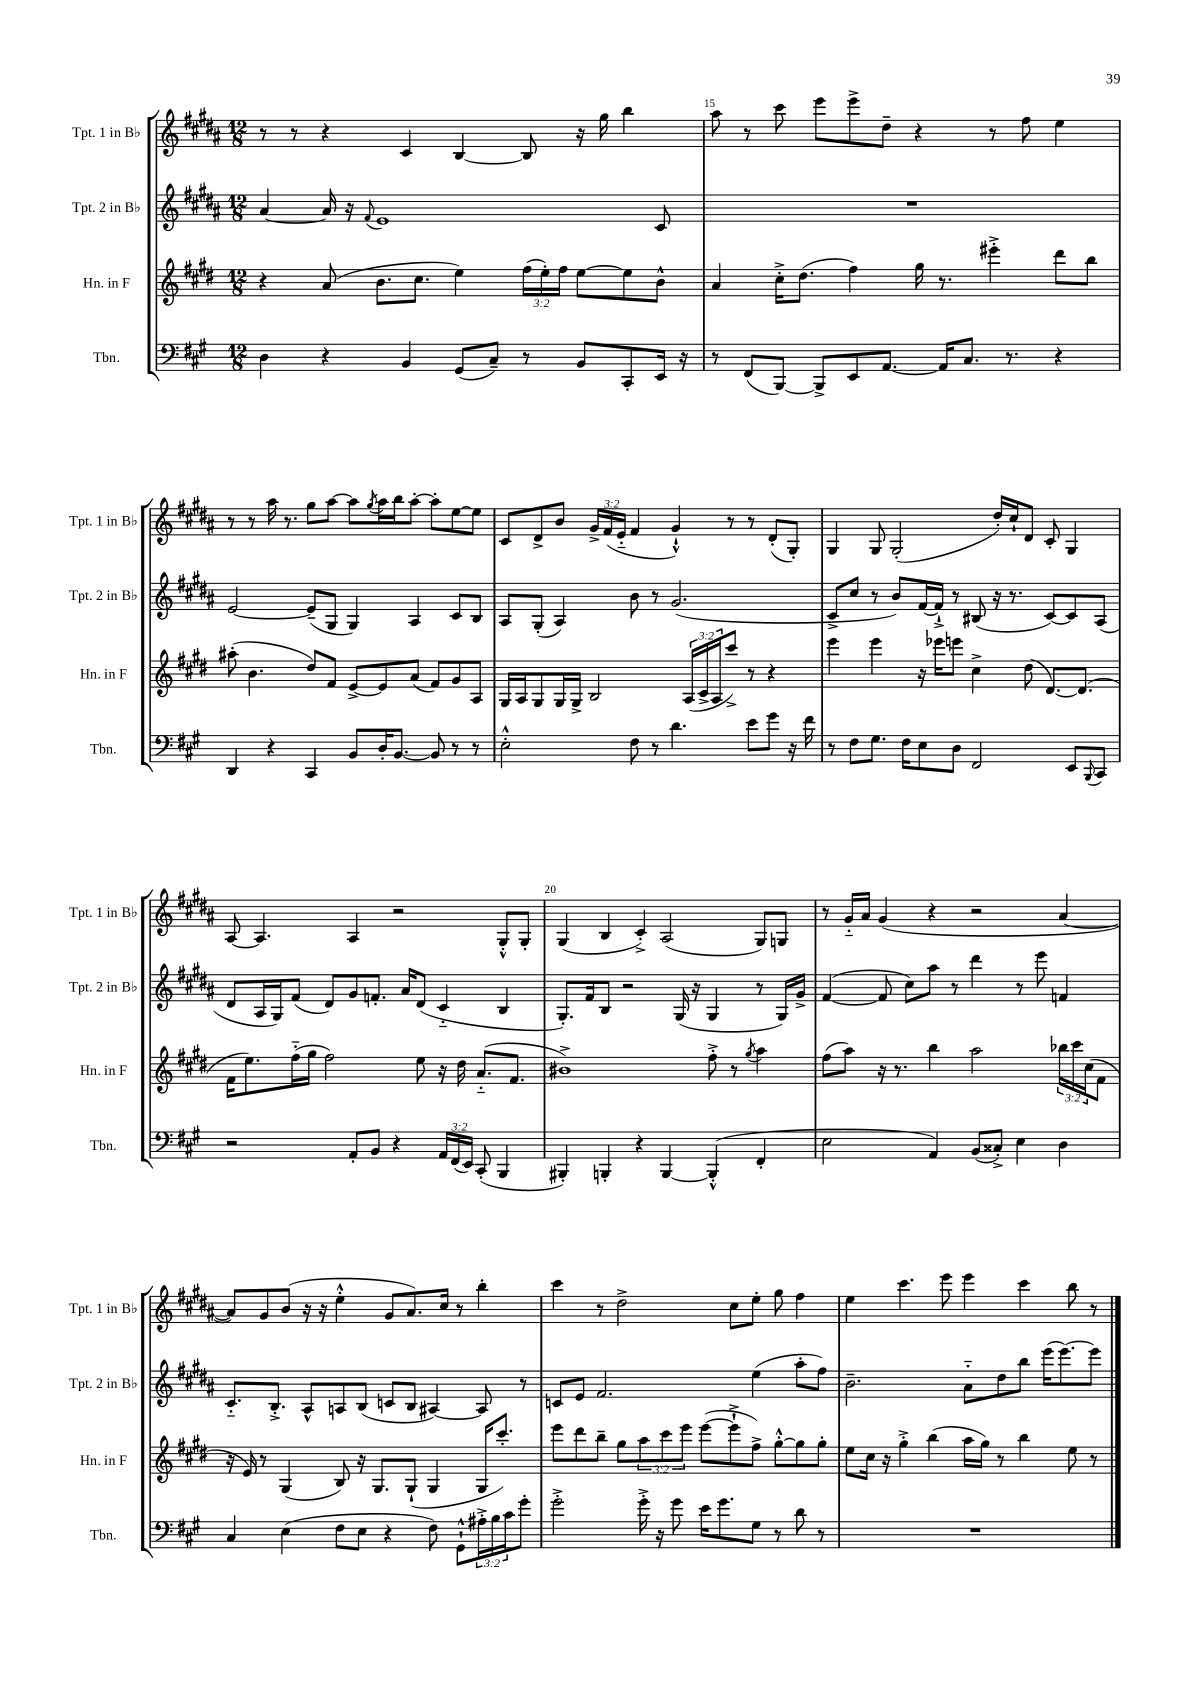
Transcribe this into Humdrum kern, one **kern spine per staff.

**kern	**kern	**kern	**kern
*staff4	*staff3	*staff2	*staff1
*clefF4	*clefG2	*clefG2	*clefG2
*k[f#c#g#]	*k[f#c#g#d#]	*k[f#c#g#d#a#]	*k[f#c#g#d#a#]
*M12/8	*M12/8	*M12/8	*M12/8
4D	4r	[4a#	8r
.	.	.	8r
4r	(8a	16a#]	4r
.	.	16r	.
.	.	8qqf#	.
.	8.b	1e	.
4BB	.	.	4c#
.	8.cc#	.	.
(8GG#	4ee)	.	[4B
8C#~)	.	.	.
8r	(24ff#	.	8B]
.	24ee')	.	.
.	24ff#	.	.
8BB	[8ee	.	16r
.	.	.	16gg#
8CC#'	8ee]	.	4bb
16EE	8b^^	8c#	.
16r	.	.	.
=	=	=	=
8r	4a	1.r	8aa#
(8FF#	.	.	8r
[8BBB)	16cc#'^	.	8ccc#
.	(8.dd#	.	.
8BBB^]	.	.	8eee
8EE	4ff#)	.	8eee^
[8.AA	.	.	8dd#~
.	16gg#	.	4r
16AA]	8.r	.	.
8.C#	.	.	.
.	4eee#'^	.	8r
8.r	.	.	.
.	.	.	8ff#
4r	8ddd#	.	4ee
.	8bb	.	.
=	=	=	=
4DD	(8aa#'	[2e	8r
.	4.b	.	8r
4r	.	.	16aa#
.	.	.	8.r
4CC#	8dd#)	(8e~]	8gg#
.	8f#	8G#	[8aa#
8BB	[8e^	4G#)	8aa#]
.	.	.	8qgg#
16D'	8e]	.	16aa#
[8.BB	.	.	16bb
.	(8a	4A#	[8aa#'
8BB]	8f#)	.	8aa#']
8r	8g#	8c#	[8ee
8r	8A	8B	8ee]
=	=	=	=
2E'^^	16G#	8A#	8c#
.	16A	.	.
.	8G#	(8G#'	8d#^
.	16G#	4A#)	8b
.	16G#^	.	.
.	2B	.	24g#^
.	.	.	(24f#
.	.	.	24e'~
8F#	.	8b	4f#
8r	.	8r	.
4.d	.	(2.g#	4g#`^^)
.	(24A	.	.
.	24c#^	.	.
.	24A	.	.
.	8ccc#^)	.	8r
8e	8r	.	8r
8g#	4r	.	(8d#'
16r	.	.	8G#')
16f#	.	.	.
=	=	=	=
8r	4eee	8c#^	4G#
8F#	.	8cc#	.
8.G#	4eee	8r	8G#
.	.	8b)	(2G#'
16F#	.	.	.
8E	16r	[16f#	.
.	16eee-	16f#`^]	.
8D	8eee	8r	.
2FF#	4cc#^	(8B#	.
.	.	16r	16dd#')
.	.	8.r	16cc#`
.	(8dd#	.	8d#
.	[8.d#)	[8c#)	8c#'
8EE	.	8c#]	4G#
.	(8.d#]	.	.
8qqBBB	.	.	.
8CC#	.	(8A#	.
=	=	=	=
2r	16f#	8d#	[8A#
.	8.ee)	.	.
.	.	16A#	4.A#]
.	.	16G#)	.
.	(16ff#'~	(8f#	.
.	16gg#	.	.
.	2ff#)	8d#)	.
8AA'	.	8g#	4A#
8BB	.	8.f'	.
4r	.	.	2r
.	.	16a#	.
.	8ee	(8d#	.
24AA	16r	4c#'~	.
(24FF#	.	.	.
.	16dd#	.	.
24EE)	.	.	.
(8CC#'	(8.a'~	.	.
4BBB	.	4B	8G#'^^
.	8.f#	.	.
.	.	.	8G#'
=	=	=	=
4BBB#')	1b#^)	8.G#')	(4G#
.	.	16f#	.
4BBB'	.	8B	4B
.	.	2r	.
4r	.	.	4c#'^)
[4BBB	.	.	(2A#
.	.	(16G#	.
.	.	16r	.
(4BBB'^^]	8ff#'^	4G#	.
.	8r	.	.
.	8qgg#	.	.
4FF#'	4aa	8r	8G#)
.	.	16G#)	8G
.	.	16g#^	.
=	=	=	=
2E	(8ff#	([4f#	8r
.	8aa)	.	16g#'~
.	.	.	16a#
.	16r	8f#]	(4g#
.	8.r	.	.
.	.	8cc#)	.
4AA)	4bb	8aa#	4r
.	.	8r	.
(8BB	2aa	4ddd#	2r
8C##'^)	.	.	.
4E	.	8r	.
.	.	8eee	.
4D	24bb-	4f	[4a#
.	24ccc#	.	.
.	(24cc#	.	.
.	8f#	.	.
=	=	=	=
4C#	16r	8.c#'~	8a#])
.	16e)	.	.
.	8r	.	8g#
.	.	8.B'^	.
(4E	(4G#	.	(8b
.	.	8A#^^	16r
.	.	.	16r
8F#	8B)	8A	4ee'^^
8E	16r	(8B	.
.	8.G#	.	.
4r	.	8c	8g#
.	(8G#`	8B	8.a#)
8F#)	4G#	[4A#)	.
.	.	.	16cc#
8GG#`^^	.	.	8r
24A#'^	16G#	8A#]	4bb'
24B	.	.	.
.	8.ccc#')	.	.
24c#	.	.	.
8g#'	.	8r	.
=	=	=	=
2g#'^	8eee	8c	4ccc#
.	8ddd#	8e	.
.	8bb~	2.f#	8r
.	8gg#	.	2dd#^
16g#'^	12aa	.	.
16r	.	.	.
.	12ccc#	.	.
8g#	.	.	.
.	12eee	.	.
16e	([8eee	.	.
8.g#	.	.	.
.	8eee`^]	.	8cc#
8G#	8ff#^)	(4ee	8ee'
8r	[8gg#'^^	.	8gg#
8d	8gg#]	8aa#'	4ff#
8r	8gg#'	8ff#)	.
=	=	=	=
1.r	8ee	2.b~	4ee
.	16cc#	.	.
.	16r	.	.
.	4gg#'^	.	4.ccc#
.	(4bb	.	.
.	.	.	8eee
.	16aa	8a#'~	4eee
.	16gg#)	.	.
.	8r	8dd#	.
.	4bb	8bb	4ccc#
.	.	(16eee	.
.	.	[8.eee)	.
.	8ee	.	8bb
.	8r	8eee]	8r
==	==	==	==
*-	*-	*-	*-
